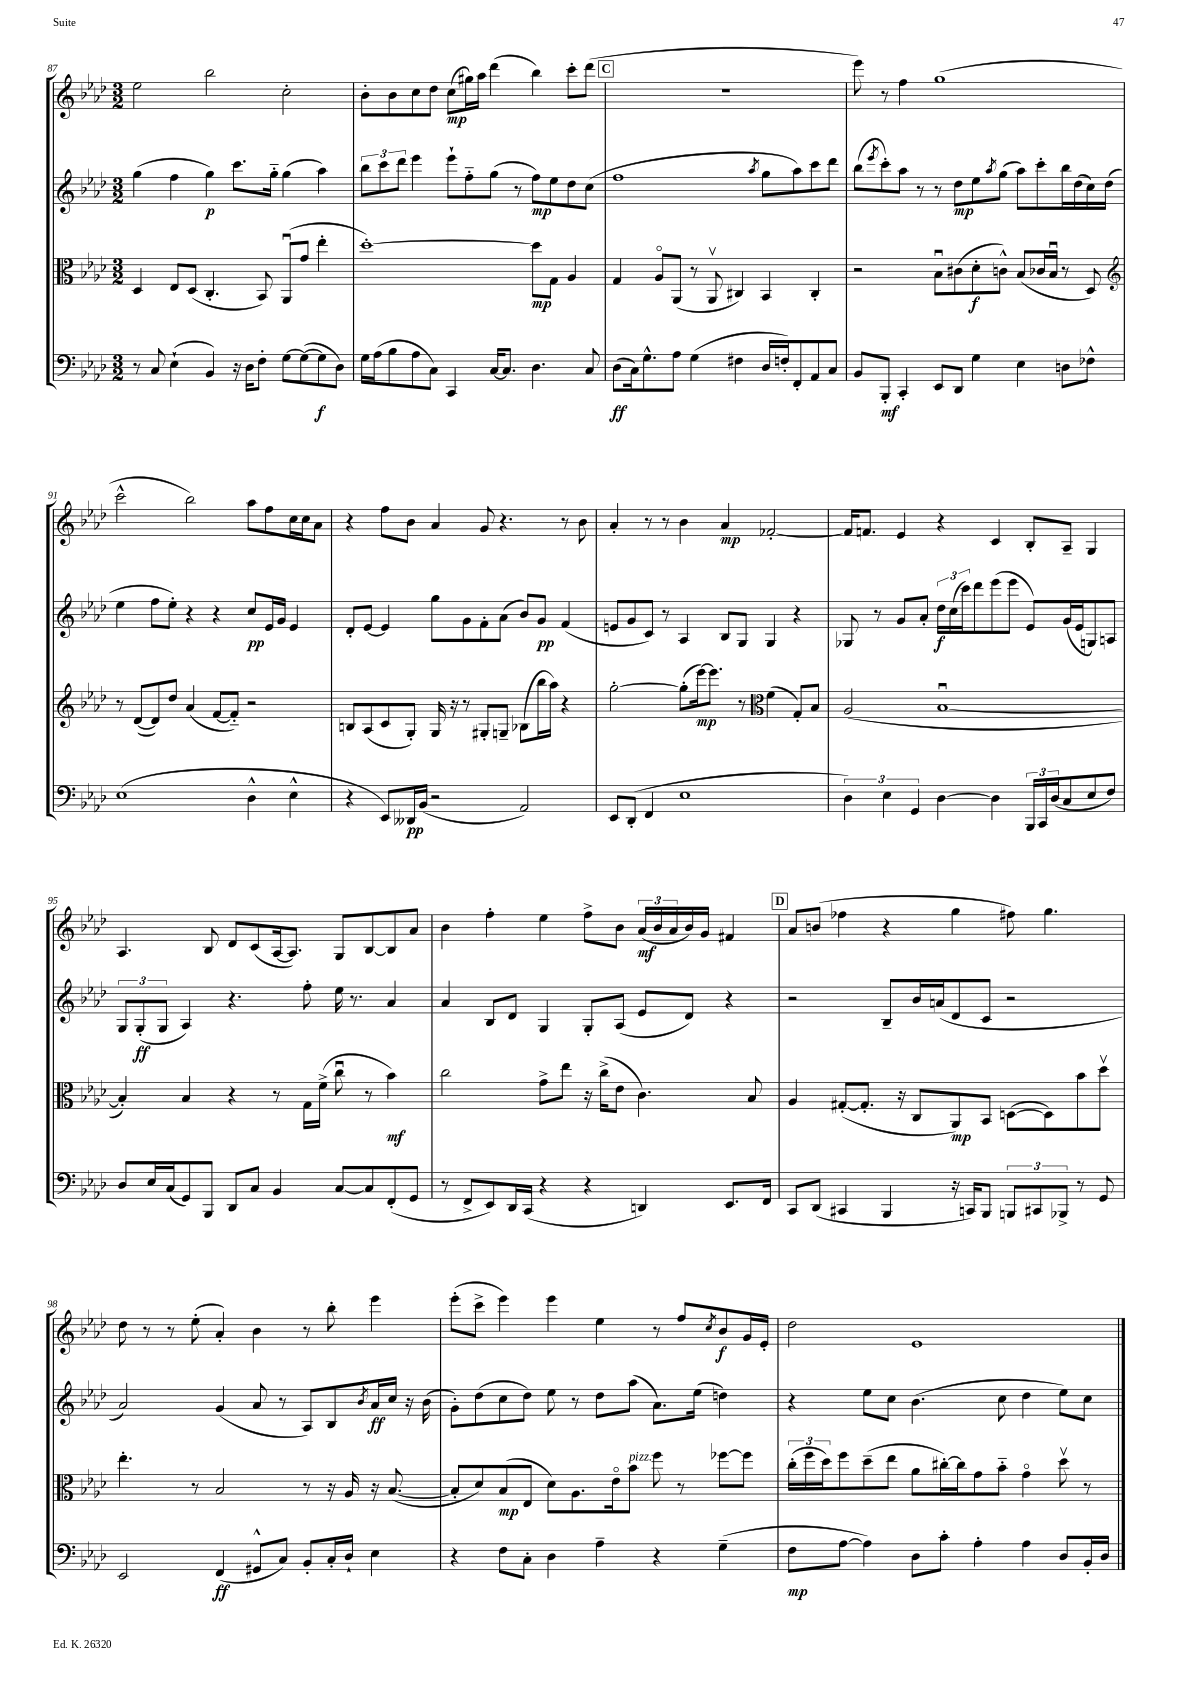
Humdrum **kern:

**kern	**kern	**kern	**kern
*staff4	*staff3	*staff2	*staff1
*clefF4	*clefC3	*clefG2	*clefG2
*k[b-e-a-d-]	*k[b-e-a-d-]	*k[b-e-a-d-]	*k[b-e-a-d-]
*M3/2	*M3/2	*M3/2	*M3/2
8r	4D-/	(4gg\	2ee-\
8C/	.	.	.
(4E-`\	8E-/L	4ff\	.
.	(8D-/J	.	.
4BB-/)	4.C'/	4gg\)	2bb-\
16r	.	8.ccc\L	.
16D-\LK	.	.	.
8F'\J	8BB-/)	.	.
.	.	16gg'~\Jk	.
[8G\L	(8AA-u/L	(4gg\	2cc'\
(8G\_	8g/J	.	.
8G\]	4ee-'\	4aa-\)	.
8D-\J)	.	.	.
=	=	=	=
16G\LL	[1dd-')	12bb-\L	8b-'\L
(16A-\J	.	.	.
.	.	12ccc\	.
8B-\	.	.	8b-\
.	.	12ddd-\J	.
8A-\	.	4eee-\	8cc\
8C\J)	.	.	8dd-\J
4CC/	.	8eee-`\L	(8cc\L
.	.	8ff'~\	16gg#\L)
.	.	.	16aa-\JJ
[16C/LK	.	(8gg\J	(4ddd-\
8.C/]J	.	.	.
.	.	8r	.
4.D-\	8dd-\]L	8ff\L)	4bb-\)
.	8G\J	8ee-\	.
.	4A-/	8dd-\	8ccc'\L
8C/	.	(8cc\J	(8ddd-\J
=	=	=	=
(8D-\L	4G/	1ff	1.r
16C\k)	.	.	.
8.G^^\	.	.	.
.	8A-o/L	.	.
8A-\J	(8AA-/J	.	.
(4G\	8r	.	.
.	8AA-v/	.	.
4F#\	4C#/)	.	.
.	.	8qaa-/	.
16D-/LL	4BB-/	8gg\L	.
16F'/J)	.	.	.
8FF'/	.	8aa-\)	.
8AA-/	4C#'/	8ccc\	.
8C/J	.	8ddd-\J	.
=	=	=	=
8BB-/L	2r	(8bb-\L	8eee-\)
.	.	8qeee-/	.
8BBB-'/J	.	8ccc'\)	8r
4CC'/	.	8aa-\J	4ff\
.	.	8r	.
8EE-/L	8B-u\L	8r	(1gg
8DD-/J	(8c#\	8dd-\L	.
4G\	8d-'\	8ee-\	.
.	.	8qaa-/	.
.	8c^^\J)	(8gg\J	.
4E-\	(8B-/L	8aa-\L)	.
.	16c-/L	8ccc'\	.
.	16B-u/JJ	.	.
8D\L	8r	16bb-\L	.
.	.	(16dd-\	.
8F-^^\J	8D-/)	16cc\)	.
.	.	(16dd-\JJ	.
=	=	=	=
*	*clefG2	*	*
(1E-	8r	4ee-\	2ccc^^\
.	([8d-/L	.	.
.	8d-/])	8ff\L	.
.	8dd-/J	8ee-'\J)	.
.	(4a-/	4r	2bb-\)
.	[8f/L	4r	.
.	8f'~/]J)	.	.
4D-^^\	2r	8cc/L	8aa-\L
.	.	16e-/L	8ff\
.	.	16g/JJ	.
4E-^^\	.	4e-/	16cc\L
.	.	.	16cc\J
.	.	.	8a-\J
=	=	=	=
4r	8B/L	8d-'/L	4r
.	(8A-/	[8e-/J	.
8EE-/L)	8c/	4e-/]	8ff\L
16DD--/L	8G'/J)	.	8b-\J
(16BB-/JJ	.	.	.
2r	16G/	8gg\L	4a-/
.	16r	.	.
.	8r	8g\	.
.	8G#'/L	8f'\	8g/
.	8G~/J	(8a-\J	4.r
2AA-/)	(8B-\L	8b-/L)	.
.	16bb-\L	8g/J	.
.	16aa-\JJ)	.	.
.	4r	(4f/	8r
.	.	.	8b-\
=	=	=	=
8EE-/L	[2gg'\	8e/L	4a-'/
(8DD-'/J	.	8g/	.
4FF/	.	8c/J)	8r
.	.	8r	8r
1E-	(8gg'\]L	4A-/	4b-\
.	[16eee-\k)	.	.
.	8.eee-\]J	.	.
.	.	8B-/L	4a-/
.	8r	8G/J	.
*	*clefC3	*	*
.	(4f\	4G/	[2f-'/
.	8G'/L)	4r	.
.	8B-/J	.	.
=	=	=	=
6D-\)	(2A-/	8G-/	16f-/]LK
.	.	.	8.f/J
.	.	8r	.
6E-\	.	.	.
.	.	8g/L	4e-/
6GG/	.	.	.
.	.	8a-'/J	.
[4D-\	[1B-u	24dd-\LL	4r
.	.	(24cc\	.
.	.	24ccc\J)	.
.	.	8ddd-\	.
4D-\]	.	(8eee-\	4c/
.	.	8eee-\J	.
24BBB-/LL	.	8e-/L)	8B-'/L
24CC/	.	.	.
(24D-/J	.	.	.
8C/	.	(16g/L	8A-~/J
.	.	16e-/J	.
8E-/	.	8G/)	4G/
8F/J)	.	8A/J	.
=	=	=	=
8D-/L	4B-'/])	12G/L	4.A-/
.	.	(12G'/	.
16E-/L	.	.	.
.	.	12G/J	.
(16C/J	.	.	.
8GG/)	4B-/	4A-/)	.
8BBB-/J	.	.	8B-/
8DD-/L	4r	4.r	8d-/L
8C/J	.	.	(8c/
4BB-/	8r	.	[16A-/k
.	.	.	8.A-/]J)
.	16G\LL	8ff'\	.
.	(16f^\JJ	.	.
[8C/L	8ccu\	16ee-\	8G/L
.	.	8.r	.
8C/]	8r	.	[8B-/
(8FF'/	4b-\)	4a-/	8B-/]
8GG/J	.	.	8a-/J
=	=	=	=
8r	2cc\	4a-/	4b-\
8FF^/L	.	.	.
8EE-/)	.	8B-/L	4ff'\
16DD-/L	.	8d-/J	.
(16CC/JJ	.	.	.
4r	8g^\L	4G/	4ee-\
.	8ee-\J	.	.
4r	16r	8G'/L	8ff^\L
.	(16cc^\LK	.	.
.	8e-\J	(8A-/J	8b-\J
4DD/)	4.c\)	8e-/L	(24a-/LL
.	.	.	24b-/
.	.	.	24a-/
.	.	8d-/J)	16b-/)
.	.	.	16g/JJ
8.EE-/L	.	4r	4f#/
.	8B-/	.	.
16FF/Jk	.	.	.
=	=	=	=
8CC/L	4A-/	2r	8a-/L
(8DD-/J	.	.	(8b/J
4CC#/	([8G#'/L	.	4ff-\
.	8.G#'/]J	.	.
4BBB-/	.	8B-~/L	4r
.	16r	.	.
.	8C/L	16b-/L	.
.	.	(16a/J	.
16r	8AA-/)	8d-/	4gg\
16CC/LK)	.	.	.
8BBB-/J	8BB-/J	8c/J	.
12BBB/L	([8D\L	2r	8ff#\)
12CC#/	.	.	.
.	8D\])	.	4.gg\
12BBB-^/J	.	.	.
8r	8b-\	.	.
8GG/	8dd-v\J	.	.
=	=	=	=
2EE-/	4.ee-'\	2a-/)	8dd-\
.	.	.	8r
.	.	.	8r
.	8r	.	(8ee-'\
(4FF/	2B-/	(4g/	4a-'/)
8GG#^^/L	.	8a-/	4b-\
8C/J)	.	8r	.
8BB-'/L	8r	8A-/L)	8r
16C'/L	16r	8B-/	8bb-'\
16D-`/JJ	16A-/	.	.
.	.	8qb-/	.
4E-\	16r	16a-/L	4eee-\
.	([8.B-/	16cc/JJ	.
.	.	16r	.
.	.	(16b-\	.
=	=	=	=
4r	8B-'/]L	8g'\L)	(8eee-'\L
.	8d-/)	(8dd-\	8ccc^\J
8F\L	(8B-/	8cc\	4eee-\)
8C'\J	8E-/J	8dd-\J)	.
4D-\	8d-\L)	8ee-\	4eee-\
.	8.A-\	8r	.
4A-~\	.	8dd-\L	4ee-\
.	16e-o\k	.	.
.	8b-\J	(8aa-\J	.
4r	8ff\	8.a-\L)	8r
.	8r	.	8ff/L
.	.	(16ee-\Jk	.
.	.	.	8qcc/
(4G~\	[8ff-\L	4dd\)	8b-/
.	8ff-\]J	.	16g/L
.	.	.	16e-'/JJ
=	=	=	=
8F\L	(24cc'\LL	4r	2dd-\
.	24ff\	.	.
.	24dd-\J)	.	.
[8A-\J	8ff\	.	.
4A-\])	(8dd-~\	8ee-\L	.
.	8ee-\J	8cc\J	.
8D-\L	8a-\L	(4.b-\	1e-
8c'\J	[16cc#'\L)	.	.
.	16cc#\]J	.	.
4A-'\	8g\	.	.
.	8b-'~\J	8cc\	.
4A-\	4go\	4dd-\	.
8D-/L	8dd-v\	8ee-\L)	.
16BB-'/L	8r	8cc\J	.
16D-/JJ	.	.	.
==	==	==	==
*-	*-	*-	*-
